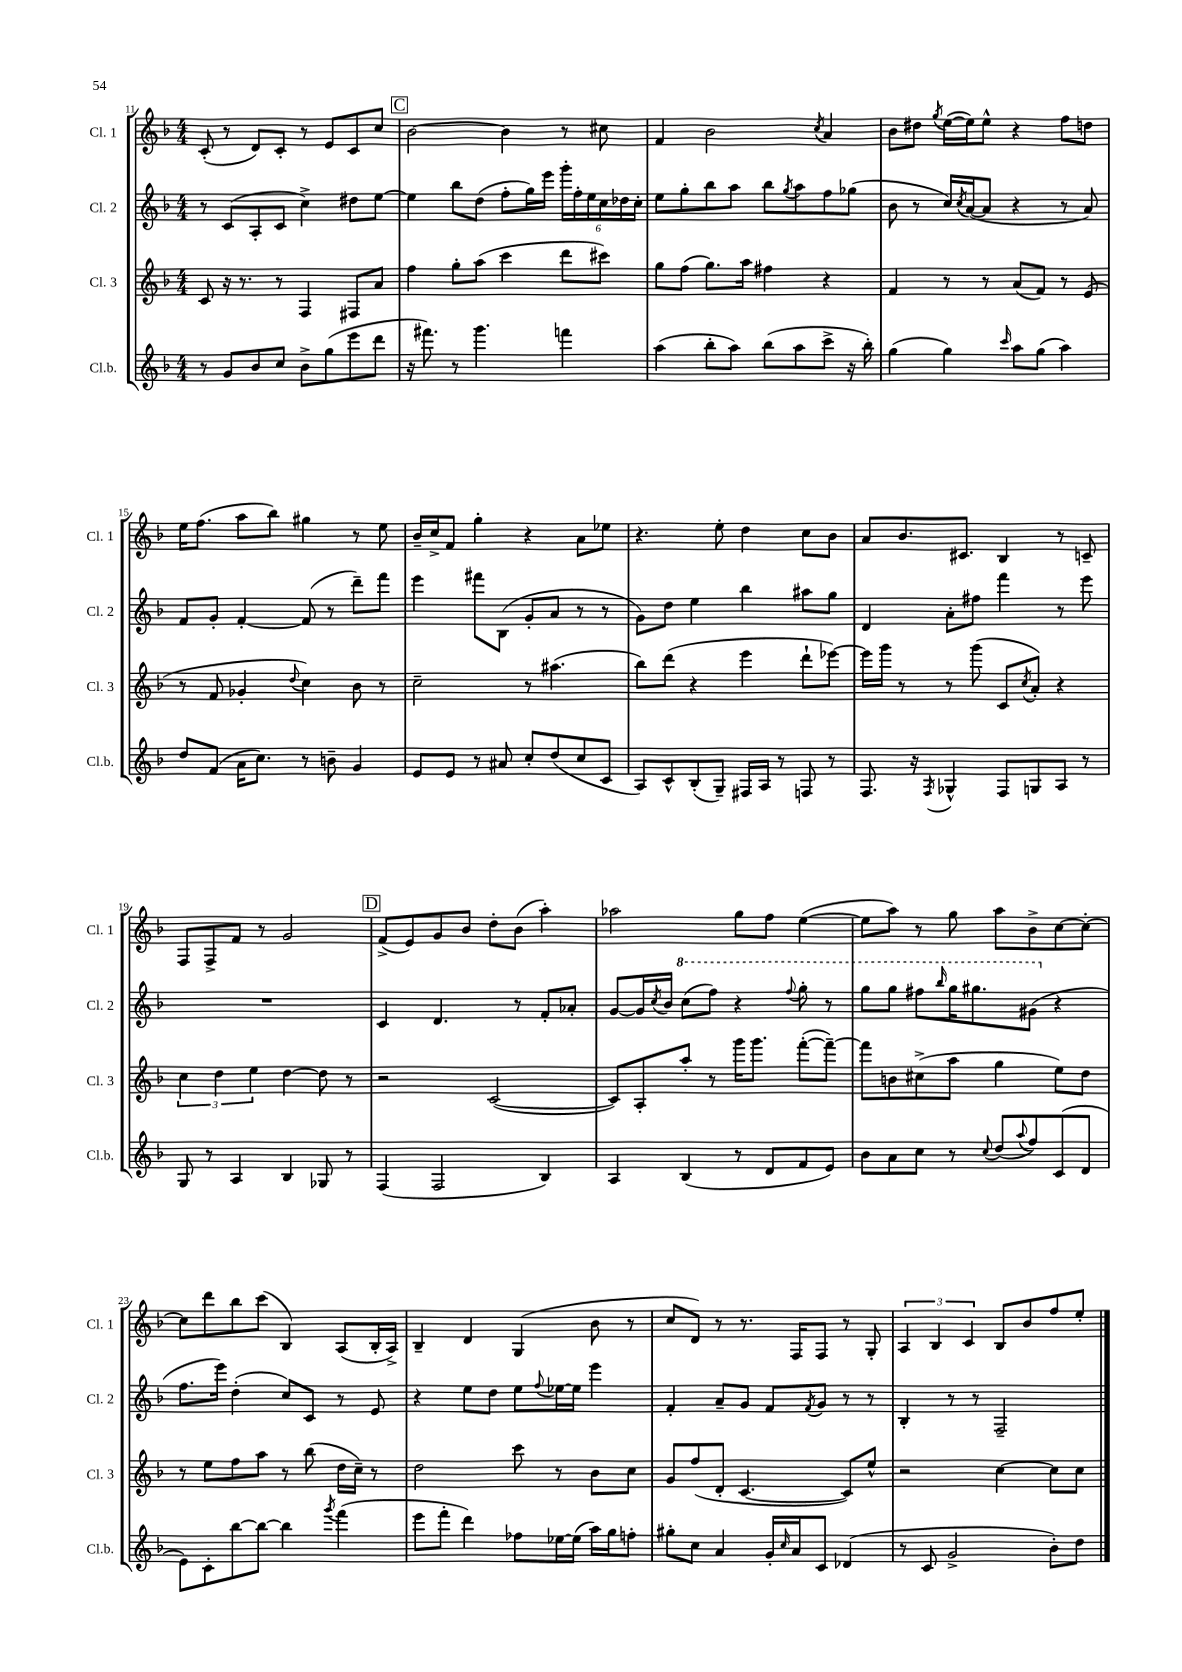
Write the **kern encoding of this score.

**kern	**kern	**kern	**kern
*staff4	*staff3	*staff2	*staff1
*clefG2	*clefG2	*clefG2	*clefG2
*k[b-]	*k[b-]	*k[b-]	*k[b-]
*M4/4	*M4/4	*M4/4	*M4/4
8r	8c	8r	(8c'
8g	16r	(8c	8r
.	8.r	.	.
8b-	.	8A'	8d)
8cc	8r	8c	8c'
8b-^	4F	4cc^)	8r
(8gg	.	.	8e
8eee	8F#	8dd#	8c
8ddd	8a	[8ee	8cc
=	=	=	=
16r	4ff	4ee]	[2b-
8.fff#)	.	.	.
8r	8gg'	8bb-	.
4.ggg	(8aa	(8dd	.
.	4ccc	8ff'	4b-]
.	.	16gg)	.
.	.	16eee	.
4fff	8ddd	24ggg'	8r
.	.	24ff'	.
.	.	24ee	.
.	8ccc#)	24cc	8cc#
.	.	24dd-	.
.	.	24cc'	.
=	=	=	=
(4aa	8gg	8ee	4f
.	(8ff	8gg'	.
8bb-'	8.gg)	8bb-	2b-
8aa)	.	8aa	.
.	16aa	.	.
(8bb-	4ff#	8bb-	.
.	.	8qgg	.
8aa	.	8aa	.
.	.	.	8qcc
8ccc^	4r	8ff	4a
16r	.	(8gg-	.
16bb-')	.	.	.
=	=	=	=
(4gg	4f	8b-	8b-
.	.	8r	8dd#
.	.	.	8qgg
4gg)	8r	16cc)	([16ee
.	.	8qcc	.
.	.	([16a	16ee])
.	8r	8a]	8ee^^
16qqccc	.	.	.
8aa	(8a	4r	4r
(8gg	8f)	.	.
4aa)	8r	8r	8ff
.	(8e	8a)	8dd
=	=	=	=
8dd	8r	8f	16ee
.	.	.	(8.ff
(8f	8f	8g'	.
16a	4g-'	[4f'	8aa
8.cc)	.	.	.
.	.	.	8bb-)
.	8qqdd	.	.
8r	4cc)	(8f]	4gg#
8b~	.	8r	.
4g	8b-	8ddd~)	8r
.	8r	8fff	8ee
=	=	=	=
8e	2cc~	4eee	16b-~
.	.	.	16cc^
8e	.	.	8f
8r	.	8fff#	4gg'
8a#	.	(8B-	.
8cc'	8r	8g'	4r
(8dd	(4.aa#	8a	.
8cc	.	8r	8a
8c	.	8r	8ee-
=	=	=	=
8A)	8bb-)	8g)	4.r
8c^^	(8ddd	8dd	.
(8B-'	4r	4ee	.
8G~)	.	.	8ee'
16F#	4eee	4bb-	4dd
16A	.	.	.
8r	.	.	.
8F	8ddd`	8aa#	8cc
8r	[8eee-)	8gg	8b-
=	=	=	=
8.F	16eee-]	4d	8a
.	16ggg	.	.
.	8r	.	8.b-
16r	.	.	.
8qF	.	.	.
4G-^^	8r	8a'	.
.	.	.	8.c#
.	(8ggg	8ff#	.
8F	8c	4fff	4B-
.	8qcc	.	.
8G	8a')	.	.
8A	4r	8r	8r
8r	.	8eee	8c~
=	=	=	=
8G	6cc	1r	8F
8r	.	.	8F^
.	6dd	.	.
4A	.	.	8f
.	6ee	.	.
.	.	.	8r
4B-	[4dd	.	2g
8G-	8dd]	.	.
8r	8r	.	.
=	=	=	=
(4F	2r	4c	(8f^
.	.	.	8e)
2F	.	4.d	8g
.	.	.	8b-
.	([2c	.	8dd'
.	.	8r	(8b-
4B-)	.	8f'	4aa')
.	.	8a-'	.
=	=	=	=
4A	8c])	[8g	2aa-
.	8A'	16g]	.
.	.	8qcc	.
.	.	16b-	.
(4B-	8aa'	(8ccc	.
.	8r	8fff)	.
8r	16ggg	4r	8gg
.	8.ggg	.	.
8d	.	.	8ff
.	.	8qqfff	.
8f	([8fff'	8ggg'	([4ee
8e)	8fff~_)	8r	.
=	=	=	=
8b-	8fff]	8ggg	8ee]
8a	8b	8ggg	8aa)
8cc	(8cc#^	8fff#	8r
.	.	16qqbbb-	.
8r	8aa	16ggg	8gg
.	.	8.ggg#	.
8qqcc	.	.	.
(8dd	4gg	.	8aa
8qqaa	.	.	.
8ff)	.	(8gg#	8b-^
(8c	8ee)	4r	[8cc
8d	8dd	.	8cc'_
=	=	=	=
8e)	8r	8.ff	8cc]
8c'	8ee	.	8ddd
.	.	16eee)	.
[8bb-	8ff	(4dd'	8bb-
8bb-_	8aa	.	(8ccc
4bb-]	8r	8cc)	4B-)
.	(8bb-	8c	.
8qggg	.	.	.
(4fff	16dd	8r	(8A
.	16cc~)	.	.
.	8r	8e	16B-'
.	.	.	16A^)
=	=	=	=
8eee	2dd	4r	4B-~
8fff'	.	.	.
4ddd)	.	8ee	4d
.	.	8dd	.
8ff-	8ccc	8ee	(4G
.	.	8qqff	.
[16ee-	8r	[16ee-	.
(16ee-]	.	16ee-]	.
16aa)	8b-	4eee	8b-
16gg	.	.	.
8ff'	8cc	.	8r
=	=	=	=
8gg#'	8g	4f'	8cc
8cc	(8ff	.	8d)
4a	8d'	8a~	8r
.	[4.c	8g	8.r
16g'	.	8f	.
16qqcc	.	.	.
16a	.	.	16F
.	.	8qf	.
8c	.	8g	8F
(4d-	8c])	8r	8r
.	8ee^^	8r	8G'
=	=	=	=
8r	2r	4B-'	6A
8c	.	.	.
.	.	.	6B-
2g^	.	8r	.
.	.	.	6c
.	.	8r	.
.	[4cc	2F~	8B-
.	.	.	8b-
8b-')	8cc]	.	8ff
8dd	8cc	.	8ee'
==	==	==	==
*-	*-	*-	*-
